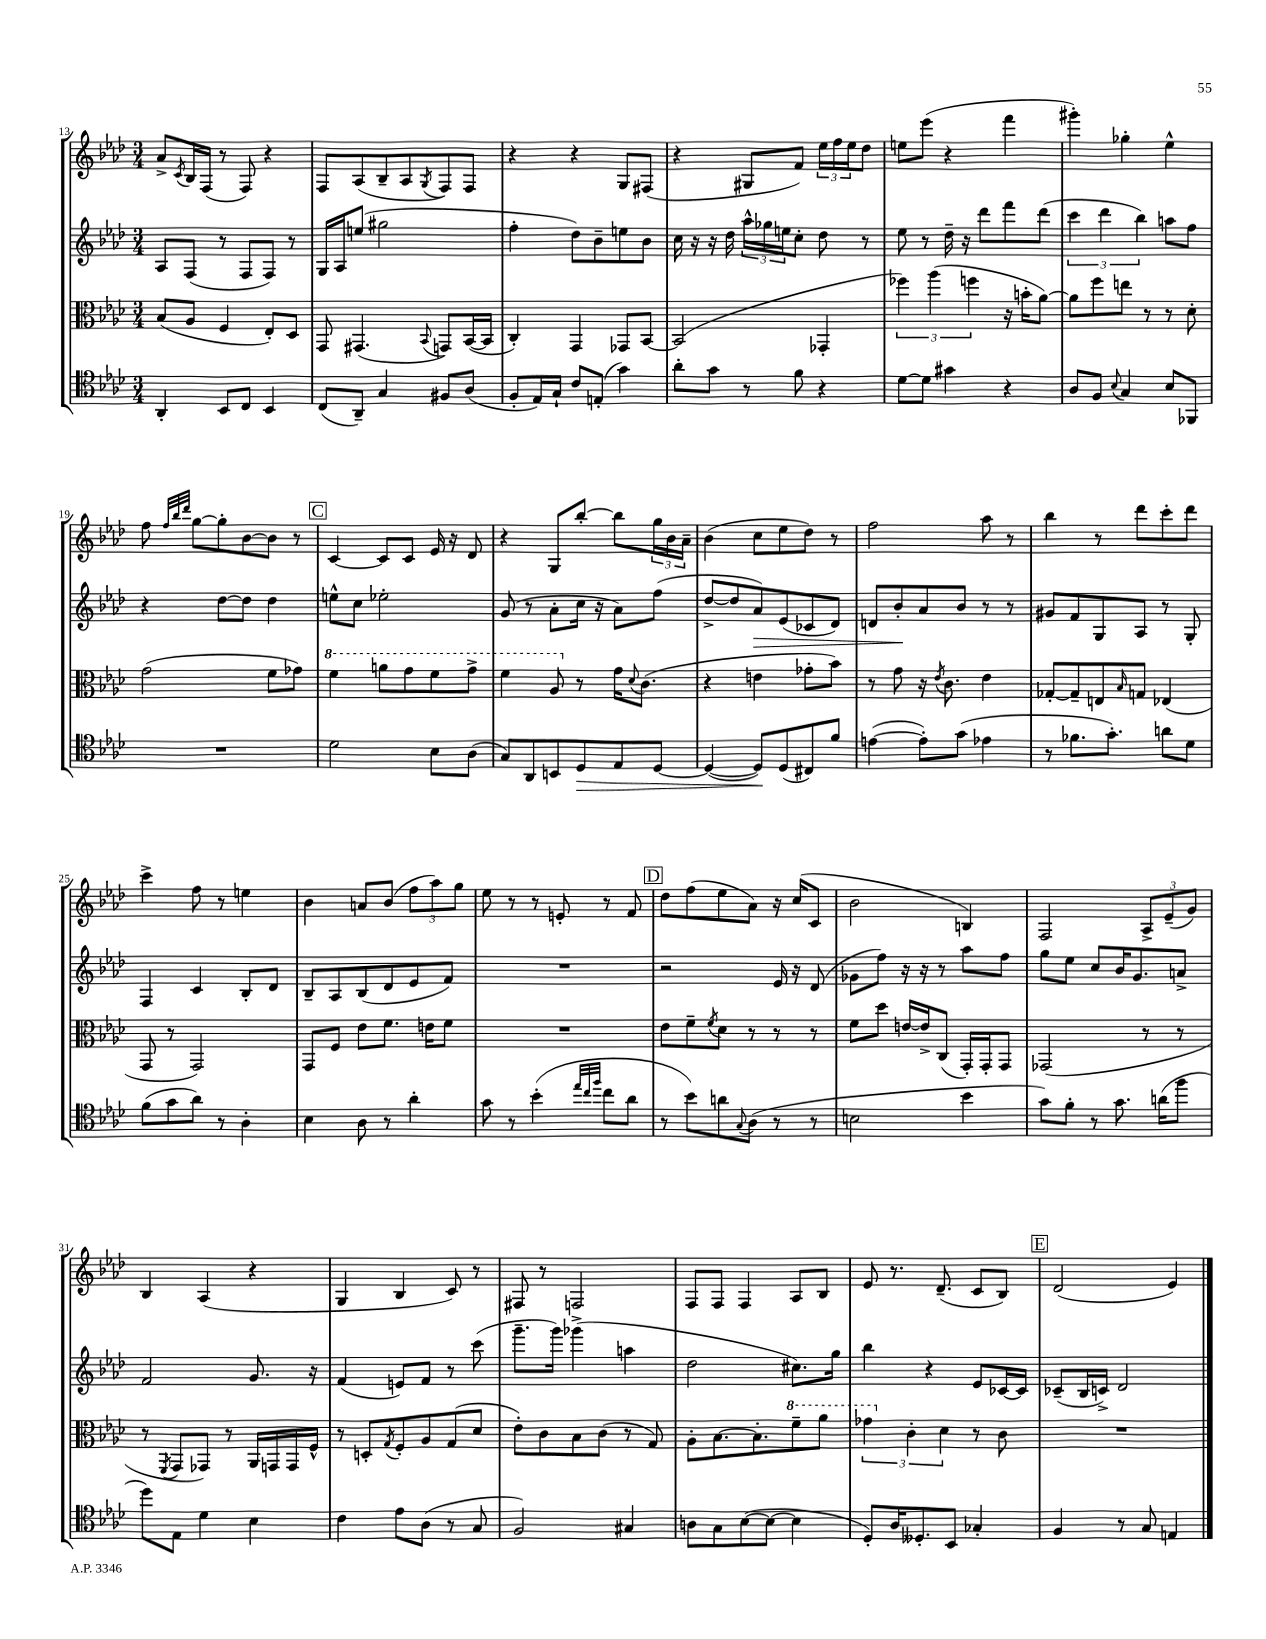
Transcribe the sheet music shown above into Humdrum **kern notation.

**kern	**kern	**kern	**kern
*staff4	*staff3	*staff2	*staff1
*clefC4	*clefC3	*clefG2	*clefG2
*k[b-e-a-d-]	*k[b-e-a-d-]	*k[b-e-a-d-]	*k[b-e-a-d-]
*M3/4	*M3/4	*M3/4	*M3/4
4AA-'	(8B-	8A-	8a-^
.	.	.	8qc
.	8A-	(8F	16B-
.	.	.	(16F
8BB-	4F	8r	8r
8C	.	8F	8F)
4BB-	8E-')	8F)	4r
.	8D-	8r	.
=	=	=	=
(8C	8GG	16G	8F
.	.	16A-	.
8AA-~)	(4.GG#	(8ee	(8A-
4G	.	2gg#	8B-~
.	.	.	8A-
.	8qqBB-	.	8qG
8F#	8GG)	.	8F)
(8A-	([16BB-	.	8F
.	16BB-]	.	.
=	=	=	=
8F'	4C')	4ff'	4r
16E-)	.	.	.
16G`	.	.	.
8c	4GG	8dd-)	4r
(8E'	.	8b-~	.
4g)	8GG-	8ee	8G
.	[8BB-	8b-	(8F#
=	=	=	=
8a-'	(2BB-]	16cc	4r
.	.	16r	.
8g	.	16r	.
.	.	16dd-	.
8r	.	24aa-^^	8G#
.	.	24gg-	.
.	.	24ee	.
8f	.	8cc'	8f)
4r	4GG-'	8dd-	24ee-
.	.	.	24ff
.	.	.	24ee-
.	.	8r	8dd-
=	=	=	=
[8d-	6ff-)	8ee-	8ee
8d-]	.	8r	(8eee-
.	(6aa-	.	.
4g#	.	16dd-~	4r
.	.	16r	.
.	6ff	.	.
.	.	8ddd-	.
4r	16r	8fff	4fff
.	16b'	.	.
.	[8a-)	(8ddd-	.
=	=	=	=
8A-	8a-]	6ccc	4ggg#')
8F	8ff	.	.
.	.	6ddd-	.
8qqB-	.	.	.
4G	8ee	.	4gg-'
.	.	6bb-)	.
.	8r	.	.
8B-	8r	8aa	4ee-^^
8FF-	8d-'	8ff	.
=	=	=	=
2.r	(2g	4r	8ff
.	.	.	32qqff
.	.	.	32qqbb-
.	.	.	32qqddd-
.	.	.	[8gg
.	.	[8dd-	8gg']
.	.	8dd-]	[8b-
.	8f	4dd-	8b-]
.	8g-)	.	8r
=	=	=	=
2d-	4ff	8ee^^	[4c
.	.	8cc	.
.	8aa	2ee-'	8c]
.	8gg	.	8c
8B-	8ff	.	16e-
.	.	.	16r
(8A-	8gg^	.	8d-
=	=	=	=
8G)	4ff	(8g	4r
8AA-	.	8r	.
8BB	8a-	8a-'	8G
8D-	8r	16cc	[8bb-'
.	.	16r	.
8E-	16g	8a-)	8bb-]
.	8qqd-	.	.
.	(8.c	.	.
[8D-	.	(8ff	24gg
.	.	.	24b-
.	.	.	24a-~
=	=	=	=
(4D-_	4r	[8dd-^	(4b-
.	.	8dd-]	.
8D-])	4e	8a-)	8cc
(8D-	.	(8e-	8ee-
8C#)	8g-'	8c-	8dd-)
8f	8b-)	8d-)	8r
=	=	=	=
([4e	8r	8d	2ff
.	8g	8b-'	.
8e'])	16r	8a-	.
.	8qe-	.	.
.	8.c	.	.
(8g	.	8b-	.
4e-	4e-	8r	8aa-
.	.	8r	8r
=	=	=	=
8r	[8G-'	8g#	4bb-
8.f-	8G-~]	8f	.
.	8E	8G	8r
8.g')	.	.	.
.	16qqB-	.	.
.	8G	8A-	8ddd-
8a	(4E-	8r	8ccc'
8d-	.	8G'	8ddd-
=	=	=	=
(8f	8GG	4F	4ccc^
8g	8r	.	.
8a-)	2GG)	4c	8ff
8r	.	.	8r
4A-'	.	8B-'	4ee
.	.	8d-	.
=	=	=	=
4B-	8GG	8B-~	4b-
.	8F	8A-	.
8A-	8e-	(8B-	8a
8r	8.f	8d-	(8b-
4a-'	.	8e-	12ff
.	16e	.	.
.	.	.	12aa-)
.	8f	8f)	.
.	.	.	12gg
=	=	=	=
8g	2.r	2.r	8ee-
8r	.	.	8r
(4b-'	.	.	8r
.	.	.	8e'
32qqee-	.	.	.
32qqcc	.	.	.
32qqff	.	.	.
8cc	.	.	8r
8a-	.	.	8f
=	=	=	=
8r	8e-	2r	8dd-
8b-)	8f~	.	(8ff
.	8qf	.	.
8a	8d-	.	8ee-
8qqG	.	.	.
(8A-	8r	.	8a-)
8r	8r	16e-	16r
.	.	16r	(16cc
8r	8r	(8d-	8c
=	=	=	=
2B	8f	8g-	2b-
.	8dd-	8ff)	.
.	[16e	16r	.
.	16e^]	16r	.
.	(8C	8r	.
4b-	16GG')	8aa-	4B)
.	16GG'	.	.
.	8GG	8ff	.
=	=	=	=
8g)	(2GG-	8gg	2F
8f'	.	8ee-	.
8r	.	8cc	.
8.g	.	16b-	.
.	.	8.g	.
.	8r	.	12A-^
(16a	.	.	.
.	.	.	(12e-~
8ff	8r	8a^	.
.	.	.	12g)
=	=	=	=
8dd-)	8r	2f	4B-
.	8qFF	.	.
8E-	8GG	.	.
4d-	8GG-)	.	(4A-
.	8r	.	.
4B-	16AA-	8.g	4r
.	16GG	.	.
.	16GG	.	.
.	16F^^	16r	.
=	=	=	=
4c	8r	(4f	4G
.	8D'	.	.
.	8qG	.	.
8e-	8F'	8e)	4B-
(8A-	8A-	8f	.
8r	(8G	8r	8c)
8G	8d-	(8ccc	8r
=	=	=	=
2F)	8e-')	8.ggg~	8F#
.	8c	.	8r
.	.	16ggg)	.
.	8B-	(4ggg-^	2F
.	(8c	.	.
4G#	8r	4aa	.
.	8G)	.	.
=	=	=	=
8A	8A-'	2dd-	8F
8G	[8.B-	.	8F
([8B-	.	.	4F
.	8.B-']	.	.
8B-_	.	.	.
4B-]	8ff~	8.cc#)	8A-
.	8aa-	.	8B-
.	.	16gg	.
=	=	=	=
8D-')	6gg-	4bb-	8e-
16A-	.	.	8.r
.	6c'	.	.
8.D--'	.	.	.
.	.	4r	.
.	.	.	(8.d-~
.	6d-	.	.
8BB-	.	.	.
4G-'	8r	8e-	8c
.	8c	[16c-	8B-)
.	.	16c-]	.
=	=	=	=
4F	2.r	(8c-~	(2d-
.	.	16B-	.
.	.	16c^)	.
8r	.	2d-	.
8G	.	.	.
4E	.	.	4e-)
==	==	==	==
*-	*-	*-	*-
